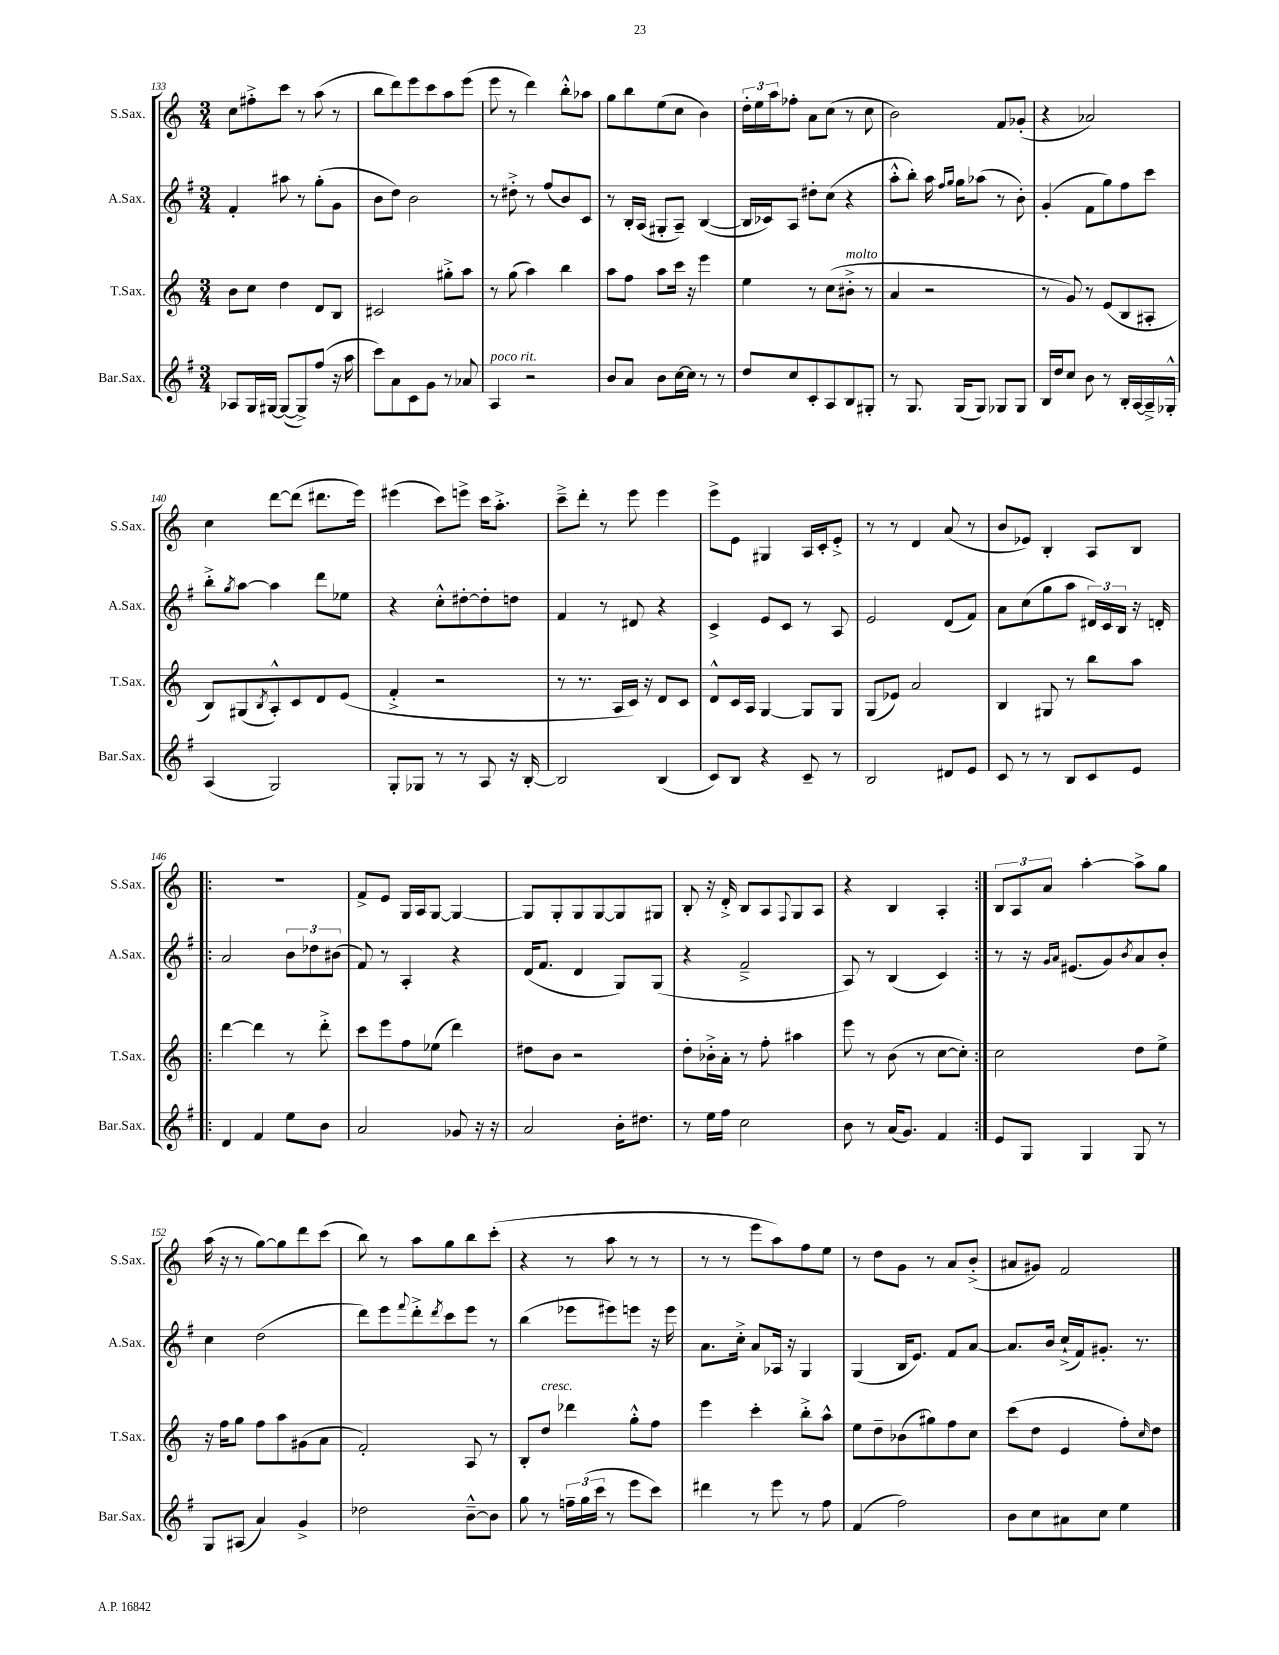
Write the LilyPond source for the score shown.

<<
\new StaffGroup <<
\new Staff = "s0" \with { instrumentName = "S.Sax." shortInstrumentName = "S.Sax." } {
    \clef treble \key c \major \numericTimeSignature \time 3/4
    c''8 fis''8-.-> c'''8 r8 a''8( r8 |
    b''8 d'''8) e'''8 c'''8 a''8 e'''8( |
    e'''8 r8 d'''4) b''8-.-^ aes''8 |
    g''8 b''8 e''8( c''8 b'4) |
    \tuplet 3/2 { d''16-. e''16 a''16 } fes''8-. a'8 c''8( r8 c''8 |
    b'2) f'8 ges'8-.( |
    r4 aes'2) |
    c''4 d'''8~ d'''8( dis'''8. e'''16) |
    eis'''4( c'''8) e'''8-> c'''16 a''8.-.-> |
    c'''8---> d'''8-. r8 e'''8 e'''4 |
    e'''8-> e'8 gis4 a16 c'16-. e'8-.-> |
    r8 r8 d'4 a'8( r8 |
    b'8 ees'8) b4-. a8 b8 |
    \repeat volta 2 { R2. |
    f'8-> e'8 g16 a16 g8~ g4~ |
    g8 g8-. g8 g8~ g8 gis8 |
    b8-. r16 d'16-.-> b8 a8 \appoggiatura { f8 } g8 a8 |
    r4 b4 a4-. | }
    \tuplet 3/2 { b8 a8 a'8 } a''4~-. a''8-> g''8 |
    a''16( r16 r8 g''8~) g''8 d'''8 c'''8( |
    b''8) r8 a''8 g''8 b''8 c'''8-.( |
    r4 r8 a''8 r8 r8 |
    r8 r8 e'''8 a''8) f''8 e''8 |
    r8 d''8 g'8 r8 a'8 b'8-.->( |
    ais'8 gis'8) f'2 \bar "|." |
}
\new Staff = "s1" \with { instrumentName = "A.Sax." shortInstrumentName = "A.Sax." } {
    \clef treble \key g \major \numericTimeSignature \time 3/4
    fis'4-. ais''8 r8 g''8-.( g'8 |
    b'8 d''8) b'2 |
    r8 dis''8-.-> r8 fis''8( b'8) c'8 |
    r8 b16-. a16( gis8-. a8--) b4~( |
    b16 ces'16) a8 dis''8-. c''8( r4 |
    a''8-.-^ b''8-.) a''16 \grace { fis''16 g''16 } g''16 aes''8( r8 b'8-.) |
    g'4-.( fis'8 g''8) fis''8 c'''8 |
    b''8-.-> \acciaccatura { g''8 } a''8~ a''4 d'''8 ees''8 |
    r4 c''8-.-^ dis''8~-. dis''8-. d''8 |
    fis'4 r8 dis'8 r4 |
    c'4-> e'8 c'8 r8 a8 |
    e'2 d'8( fis'8) |
    a'8 c''8( g''8 a''8 \tuplet 3/2 { dis'16) c'16 b16 } r16 d'16-. |
    \repeat volta 2 { a'2 \tuplet 3/2 { b'8 des''8 bis'8( } |
    fis'8) r8 a4-. r4 |
    d'16( fis'8. d'4 g8) g8( |
    r4 fis'2---> |
    a8) r8 b4( c'4) | }
    r8 r16 \grace { g'16 a'16 } eis'8.( g'8) \acciaccatura { b'8 } a'8 b'8-. |
    c''4 d''2( |
    d'''8) e'''8 \appoggiatura { fis'''8 } d'''8-.-> \acciaccatura { d'''8 } c'''8 e'''8 r8 |
    b''4( ees'''8 eis'''8) e'''8 r16 e'''16 |
    a'8. c''16-.-> a'8 aes16 r16 g4 |
    g4( b16 e'8.) fis'8 a'8~ |
    a'8. b'16 c''16-!->( fis'16) gis'8.-. r8. \bar "|." |
}
\new Staff = "s2" \with { instrumentName = "T.Sax." shortInstrumentName = "T.Sax." } {
    \clef treble \key c \major \numericTimeSignature \time 3/4
    b'8 c''8 d''4 d'8 b8 |
    cis'2 gis''8-.-> a''8 |
    r8 g''8( a''4) b''4 |
    a''8 f''8 a''8 c'''16 r16 e'''4 |
    e''4 r8 c''8( bis'8-.->^\markup { \italic "molto" } r8 |
    a'4 r2 |
    r8 g'8) r8 e'8( b8 ais8-. |
    b8) gis8( \acciaccatura { b8 } a8-.-^) c'8 d'8 e'8( |
    f'4-.-> r2 |
    r8 r8. a16 c'16) r16 d'8 c'8 |
    d'8-^ c'16 a16 g4~ g8 g8 |
    g8( ees'8) a'2 |
    b4 gis8 r8 b''8 a''8 |
    \repeat volta 2 { d'''4~ d'''4 r8 d'''8-.-> |
    c'''8 e'''8 f''8 ees''8( d'''4) |
    dis''8 b'8 r2 |
    d''8-. bes'16-.-> a'16-. r8 f''8-. ais''4 |
    e'''8 r8 b'8( r8 c''8~ c''8-.) | }
    c''2 d''8 e''8-> |
    r16 f''16 g''8 f''8 a''8 gis'8( a'8 |
    f'2-.) a8 r8 |
    b8-. d''8^\markup { \italic "cresc." } des'''4 g''8-.-^ f''8 |
    e'''4 c'''4-. b''8-.-> a''8-^ |
    e''8 d''8-- bes'8( gis''8) f''8 c''8 |
    c'''8( d''8 e'4 f''8-.) \grace { c''16 } d''8 \bar "|." |
}
\new Staff = "s3" \with { instrumentName = "Bar.Sax." shortInstrumentName = "Bar.Sax." } {
    \clef treble \key g \major \numericTimeSignature \time 3/4
    aes8 g16 gis16~ gis8~( gis8->) fis''8( r16 a''16 |
    c'''8) a'8 c'8 g'8 r8 aes'8 |
    a4^\markup { \italic "poco rit." } r2 |
    b'8 a'8 b'8 c''16~ c''16 r8 r8 |
    d''8 c''8 c'8-. a8 b8 gis8-. |
    r8 g8. g16( g8) ges8 ges8 |
    b16 d''16 c''8 b'8 r8 b16-. a16~ a16---> ges16-.-^ |
    a4( g2) |
    g8-. ges8 r8 r8 a8 r16 b16~-. |
    b2 b4( |
    c'8) b8 r4 c'8-- r8 |
    b2 dis'8 e'8 |
    c'8 r8 r8 b8 c'8 e'8 |
    \repeat volta 2 { d'4 fis'4 e''8 b'8 |
    a'2 ges'8 r16 r16 |
    a'2 b'16-. dis''8. |
    r8 e''16 fis''16 c''2 |
    b'8 r8 a'16( g'8.) fis'4 | }
    e'8 g8 g4 g8 r8 |
    g8 ais8( a'4) g'4-> |
    des''2 b'8~---^ b'8 |
    g''8 r8 \tuplet 3/2 { f''16-- g''16( c'''16 } r8 e'''8 c'''8) |
    dis'''4 r8 e'''8 r8 fis''8 |
    fis'4( fis''2) |
    b'8 c''8 ais'8 c''8 e''4 \bar "|." |
}
>>
>>
\layout { \context { \Score currentBarNumber = #133 } }
